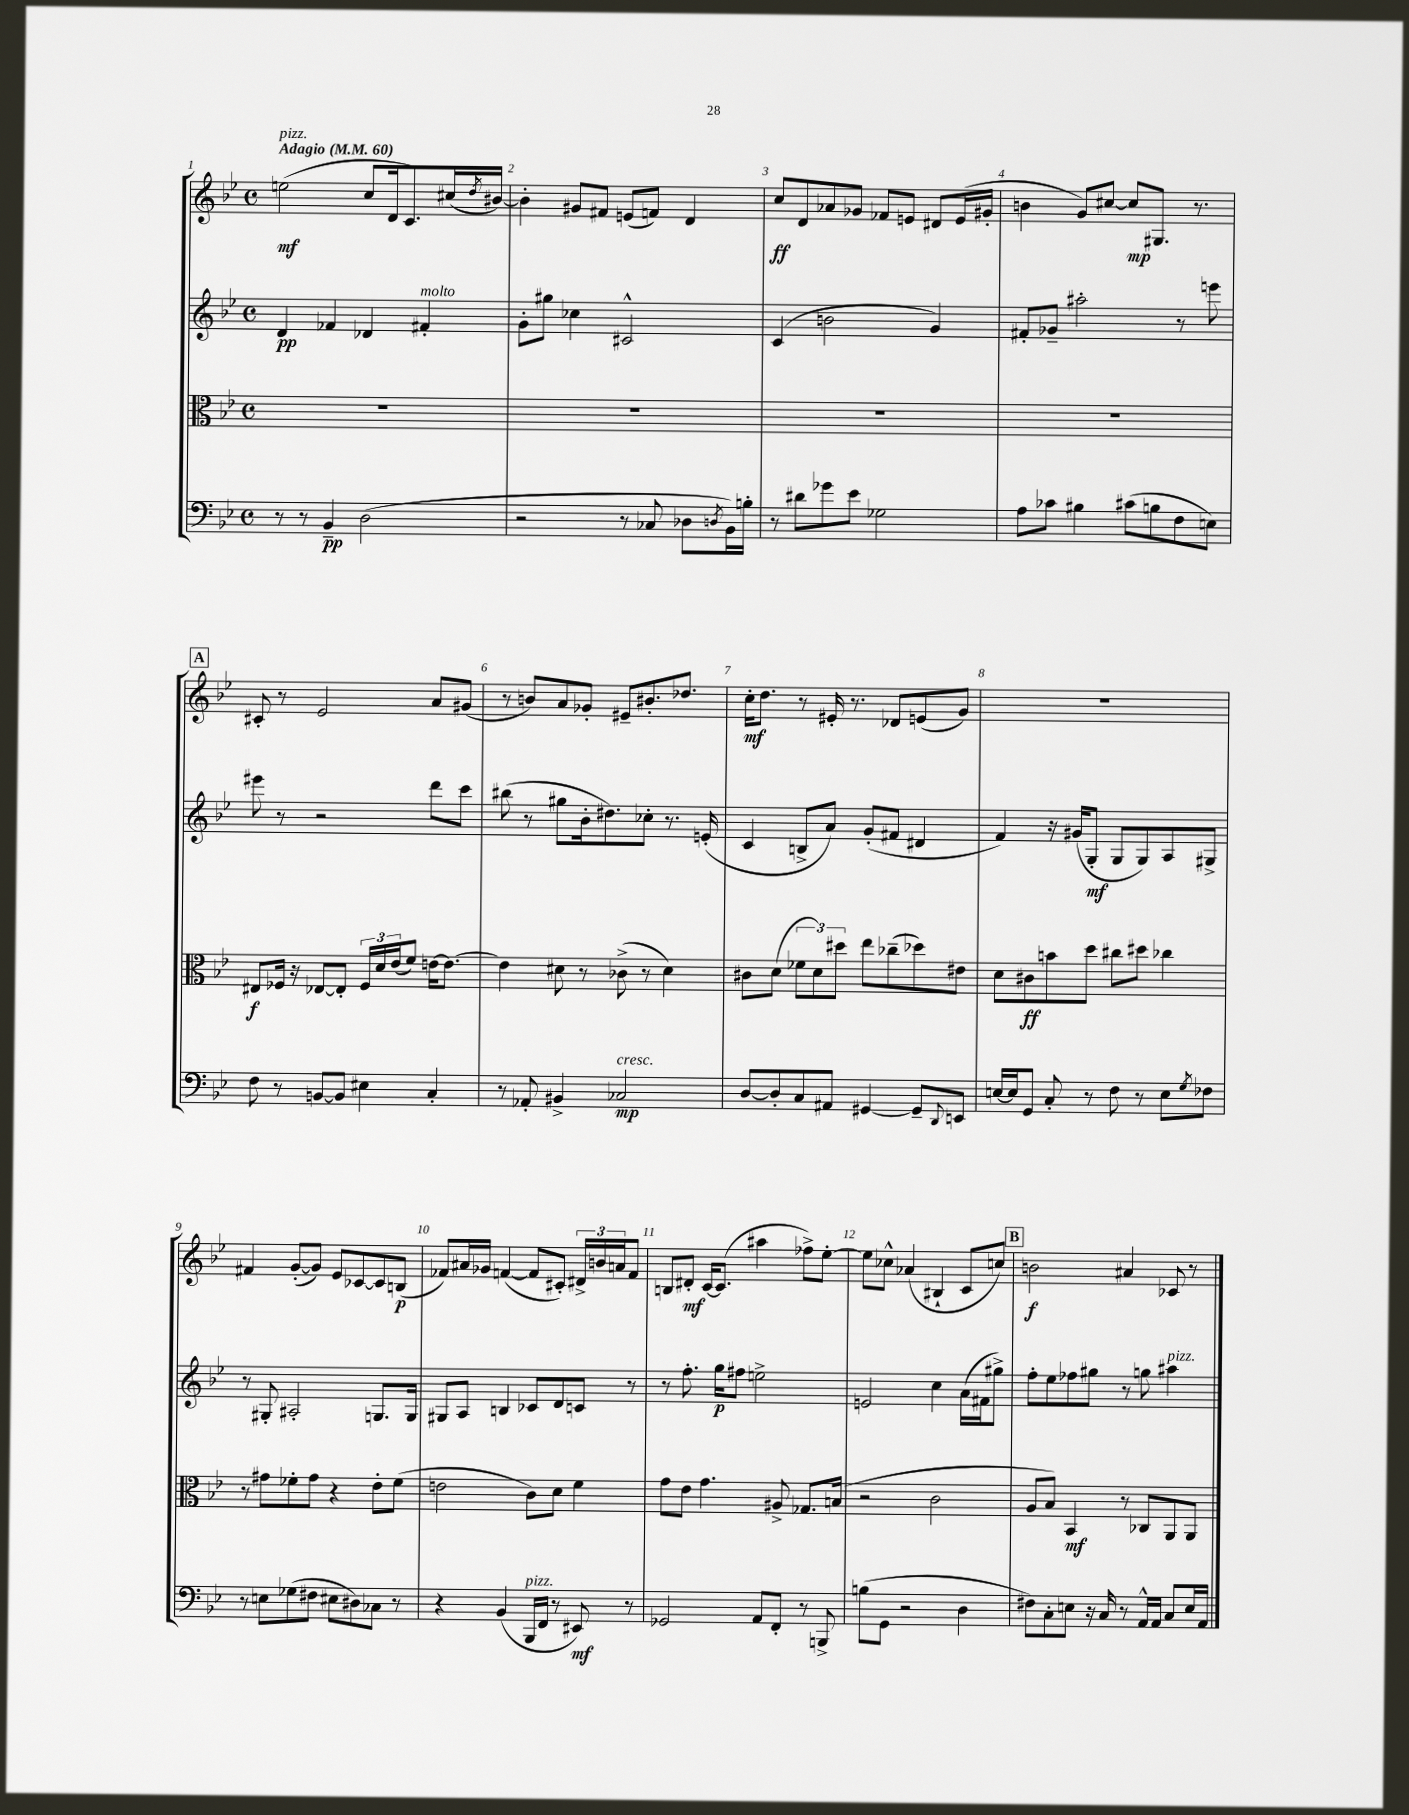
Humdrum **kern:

**kern	**kern	**kern	**kern
*staff4	*staff3	*staff2	*staff1
*clefF4	*clefC3	*clefG2	*clefG2
*k[b-e-]	*k[b-e-]	*k[b-e-]	*k[b-e-]
*M4/4	*M4/4	*M4/4	*M4/4
*met(c)	*met(c)	*met(c)	*met(c)
*MM60	*MM60	*MM60	*MM60
8r	1r	4d	(2ee
8r	.	.	.
4BB-~	.	4f-	.
(2D	.	4d-	8cc
.	.	.	16d
.	.	.	8.c)
.	.	4f#'	.
.	.	.	(16cc#
.	.	.	8qdd
.	.	.	[16b#)
=	=	=	=
2r	1r	8g'	4b#']
.	.	8gg#	.
.	.	4cc-	8g#
.	.	.	8f#
8r	.	2c#^^	(8e
8C-	.	.	8f)
8D-	.	.	4d
8qD	.	.	.
16BB-)	.	.	.
16B'	.	.	.
=	=	=	=
8r	1r	(4c	8cc
8d#	.	.	8d
8g-	.	2b	8a-
8e-	.	.	8g-
2G-	.	.	8f-
.	.	.	8e
.	.	4g)	8d#
.	.	.	(16e
.	.	.	16g#'
=	=	=	=
8A	1r	8f#'	4b
8c-	.	8g-~	.
4B#	.	2aa#'	8g)
.	.	.	[8cc#
(8c#	.	.	8cc#]
8B	.	.	8.G#
8F	.	8r	.
.	.	.	8.r
8E)	.	8eee	.
=	=	=	=
8F	8E#	8eee#	8c#'
8r	16F-	8r	8r
.	16r	.	.
[8BB	[8E-	2r	2e-
8BB]	8E-']	.	.
4E#	24F-	.	.
.	24d	.	.
.	(24e-	.	.
.	8f)	.	.
4C'	[16e	8ddd	8a
.	8.e_	.	.
.	.	8ccc	(8g#
=	=	=	=
8r	4e]	(8bb#	8r
8AA-'	.	8r	8b)
4BB#^	8d#	8gg#	8a
.	8r	16b-'	8g-'
.	.	8.dd#)	.
2C-	(8c-^	.	8e#~
.	8r	8cc-'	8.b#'
.	4d#)	8.r	.
.	.	.	8.dd-
.	.	(16e'	.
=	=	=	=
[8D	8c#	4c	16cc'
.	.	.	8.dd
8D']	(8d	.	.
8C	12f-	8B^	8r
.	12d)	.	.
8AA#	.	8a)	16e#'
.	12dd#	.	.
.	.	.	8.r
[4GG#	8ee-	(8g'	.
.	(8cc-~	8f#	8d-
8GG#~]	8dd-)	4d#	(8e
8qqDD	.	.	.
8EE	8e#	.	8g)
=	=	=	=
[16E	8d	4f)	1r
16E]	.	.	.
8GG	8c#	.	.
8C'	8b	16r	.
.	.	(16g#	.
8r	8dd	8G'	.
8F	8cc#	8G	.
8r	8dd#	8G)	.
8E	4cc-	8A	.
8qG	.	.	.
8F-	.	8G#^	.
=	=	=	=
8r	8r	8r	4f#
8E	8g#	8G#'	.
(8G-	8f-'	2A#'	([8g'
8F#	8g#	.	8g])
8E#	4r	.	8e-
8D#)	.	.	[8c-
8C-	8e-'	8.G	8c-]
8r	(8f-	.	(8B
.	.	16G	.
=	=	=	=
4r	2e	8G#	8f-)
.	.	8A	16a#
.	.	.	16g-
(4BB-	.	4B	([4f
16BBB-	8c)	8c-	8f]
16FF	.	.	.
8r	8d	8d	8c#')
8EE#)	4f	8c	24d#^
.	.	.	24b
.	.	.	24a
8r	.	8r	8f
=	=	=	=
2GG-	8g	8r	8B
.	8e-	8.ff'	8d#'
.	4.g	.	[16c
.	.	16gg	(8.c]
.	.	8ff#	.
8AA	.	2ee^	4aa#
8FF'	8A#^	.	.
8r	8.G-	.	8ff-^)
8BBB^	.	.	[8ee-'
.	(16B	.	.
=	=	=	=
(8B	2r	2e	8ee-]
8GG	.	.	8cc-^^
2r	.	.	(4a-
.	2c	4cc	4B#`
4D	.	(16a	8c
.	.	16f#	.
.	.	8gg#^)	8cc)
=	=	=	=
8F#)	8A	8ff'	2b
8C'	8B-)	8ee-	.
8E	4BB-	8ff-	.
16r	.	8gg#	.
16C	.	.	.
8r	8r	8r	4a#
16AA^^	8C-	8gg	.
16AA	.	.	.
8C	8AA	4aa#	8c-
16E	8AA	.	8r
16AA	.	.	.
==	==	==	==
*-	*-	*-	*-
